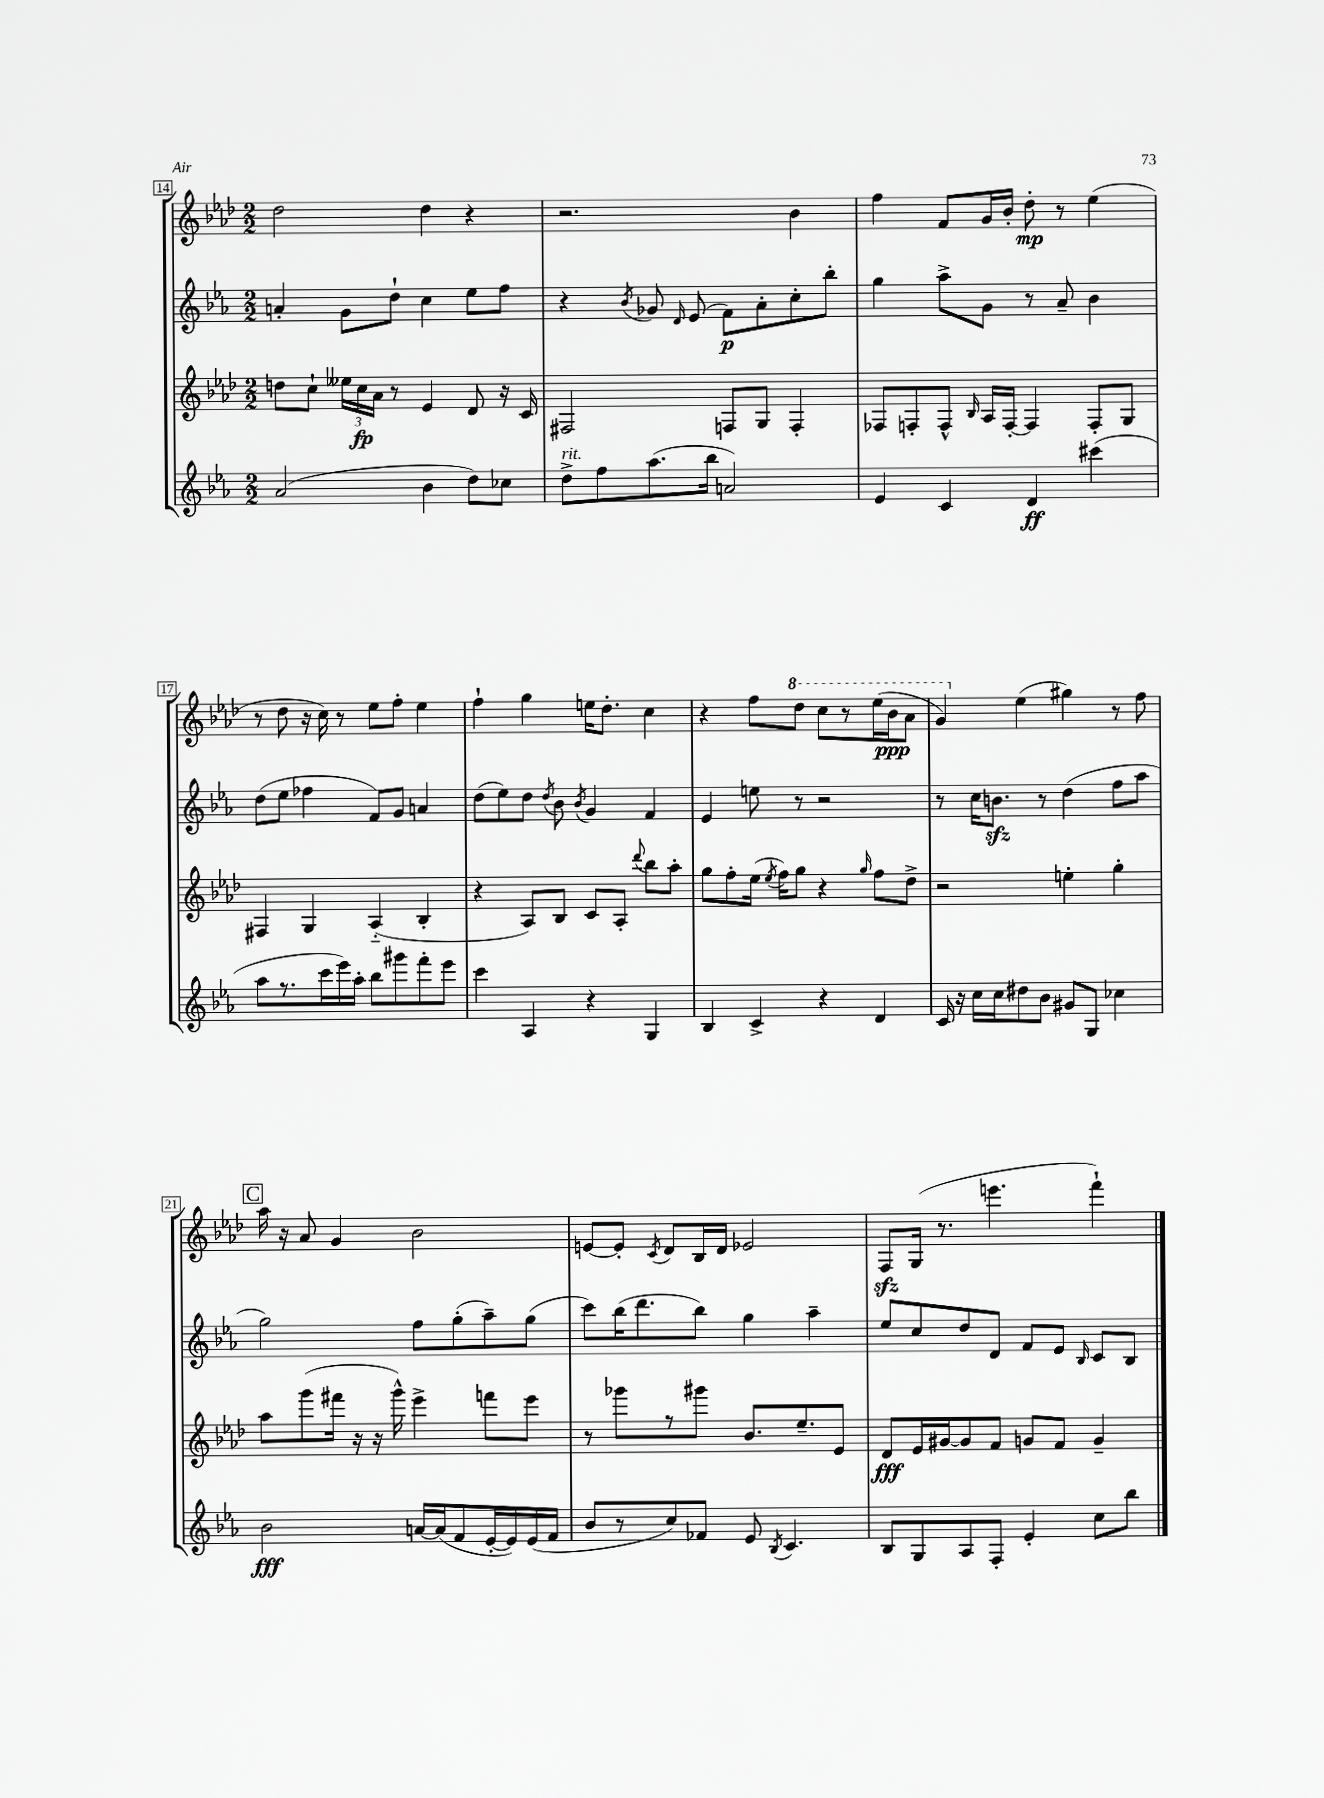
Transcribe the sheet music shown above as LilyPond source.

<<
\new StaffGroup <<
\new Staff = "s0" {
    \clef treble \key aes \major \numericTimeSignature \time 2/2
    \autoBeamOff des''2 des''4 r4 |
    r2. bes'4 |
    f''4 f'8[ g'16 bes'16]-. des''8-.\mp r8 ees''4( |
    r8 des''8 r16 c''16) r8 ees''8[ f''8]-. ees''4 |
    f''4-! g''4 e''16[ des''8.]-. c''4 |
    r4 f''8[ \ottava #1 des'''8] c'''8[ r8 ees'''16( bes''16\ppp aes''8] |
    g''4) \ottava #0 ees''4( gis''4) r8 f''8 |
    \mark \markup { \box "C" } aes''16 r16 aes'8 g'4 bes'2 |
    e'8[~ e'8]-. \acciaccatura { c'8 } des'8[ bes16 des'16] ees'2 |
    f8[\sfz g16]( r8. e'''4. f'''4-!) \bar "|." |
}
\new Staff = "s1" {
    \clef treble \key ees \major \numericTimeSignature \time 2/2
    \autoBeamOff a'4-. g'8[ d''8]-! c''4 ees''8[ f''8] |
    r4 \acciaccatura { bes'8 } ges'8 \grace { d'16 } ees'8( f'8[\p) aes'8-. c''8-. bes''8]-. |
    g''4 aes''8[-> g'8] r8 aes'8-- bes'4 |
    d''8[( ees''8] fes''4 f'8[) g'8] a'4 |
    d''8[( ees''8) d''8] \acciaccatura { d''8 } bes'8 \acciaccatura { bes'8 } g'4 f'4 |
    ees'4 e''8 r8 r2 |
    r8 c''16[ b'8.]\sfz r8 d''4( f''8[ aes''8] |
    \mark \markup { \box "C" } g''2) f''8[ g''8-.( aes''8--) g''8]( |
    c'''8[) bes''16( d'''8. bes''8]) g''4 aes''4-- |
    ees''8[ c''8 d''8 d'8] f'8[ ees'8] \grace { bes16 } c'8[ bes8] \bar "|." |
}
\new Staff = "s2" {
    \clef treble \key aes \major \numericTimeSignature \time 2/2
    \autoBeamOff d''8[ c''8]-! \tuplet 3/2 { eeses''16[ c''16\fp aes'16] } r8 ees'4 des'8 r16 c'16 |
    fis2 f8[ g8] f4-. |
    fes8[ f8-. f8]-^ \grace { bes16 } aes16[ f16]~-. f4 f8[-. g8] |
    fis4 g4 aes4-_( bes4-. |
    r4 aes8[) bes8] c'8[ aes8]-. \appoggiatura { des'''8 } bes''8[ aes''8]-. |
    g''8[ f''8-. ees''16]( \acciaccatura { ees''8 } f''16[) g''8] r4 \grace { g''16 } f''8[ des''8]-> |
    r2 e''4-. g''4-. |
    \mark \markup { \box "C" } aes''8[ g'''8( fis'''16] r16 r16 g'''16-^) ees'''4-> f'''8[ ees'''8] |
    r8 ges'''8[ r8 gis'''8] bes'8.[ ees''8.-- ees'8] |
    des'8[\fff ees'16 gis'16~ gis'8 f'8] g'8[ f'8] g'4-- \bar "|." |
}
\new Staff = "s3" {
    \clef treble \key ees \major \numericTimeSignature \time 2/2
    \autoBeamOff aes'2( bes'4 d''8[) ces''8] |
    d''8[->^\markup { \italic "rit." } f''8 aes''8.( bes''16] a'2) |
    ees'4 c'4 d'4\ff cis'''4( |
    aes''8[ r8. c'''16 ees'''16) aes''16]-. bes''8[ gis'''8 f'''8-. ees'''8] |
    c'''4 aes4 r4 g4 |
    bes4 c'4-> r4 d'4 |
    c'16 r16 c''16[ c''16 dis''8 bes'8] gis'8[ g8] ces''4 |
    \mark \markup { \box "C" } bes'2\fff a'16[~ a'16( f'8 ees'16~-. ees'16) ees'16( f'16] |
    bes'8[ r8 c''8) fes'8] ees'8 \acciaccatura { bes8 } c'4. |
    bes8[ g8 aes8 f8]-. ees'4-. c''8[ bes''8] \bar "|." |
}
>>
>>
\layout { \context { \Score currentBarNumber = #14 \override BarNumber.stencil = #(make-stencil-boxer 0.1 0.3 ly:text-interface::print) } }
